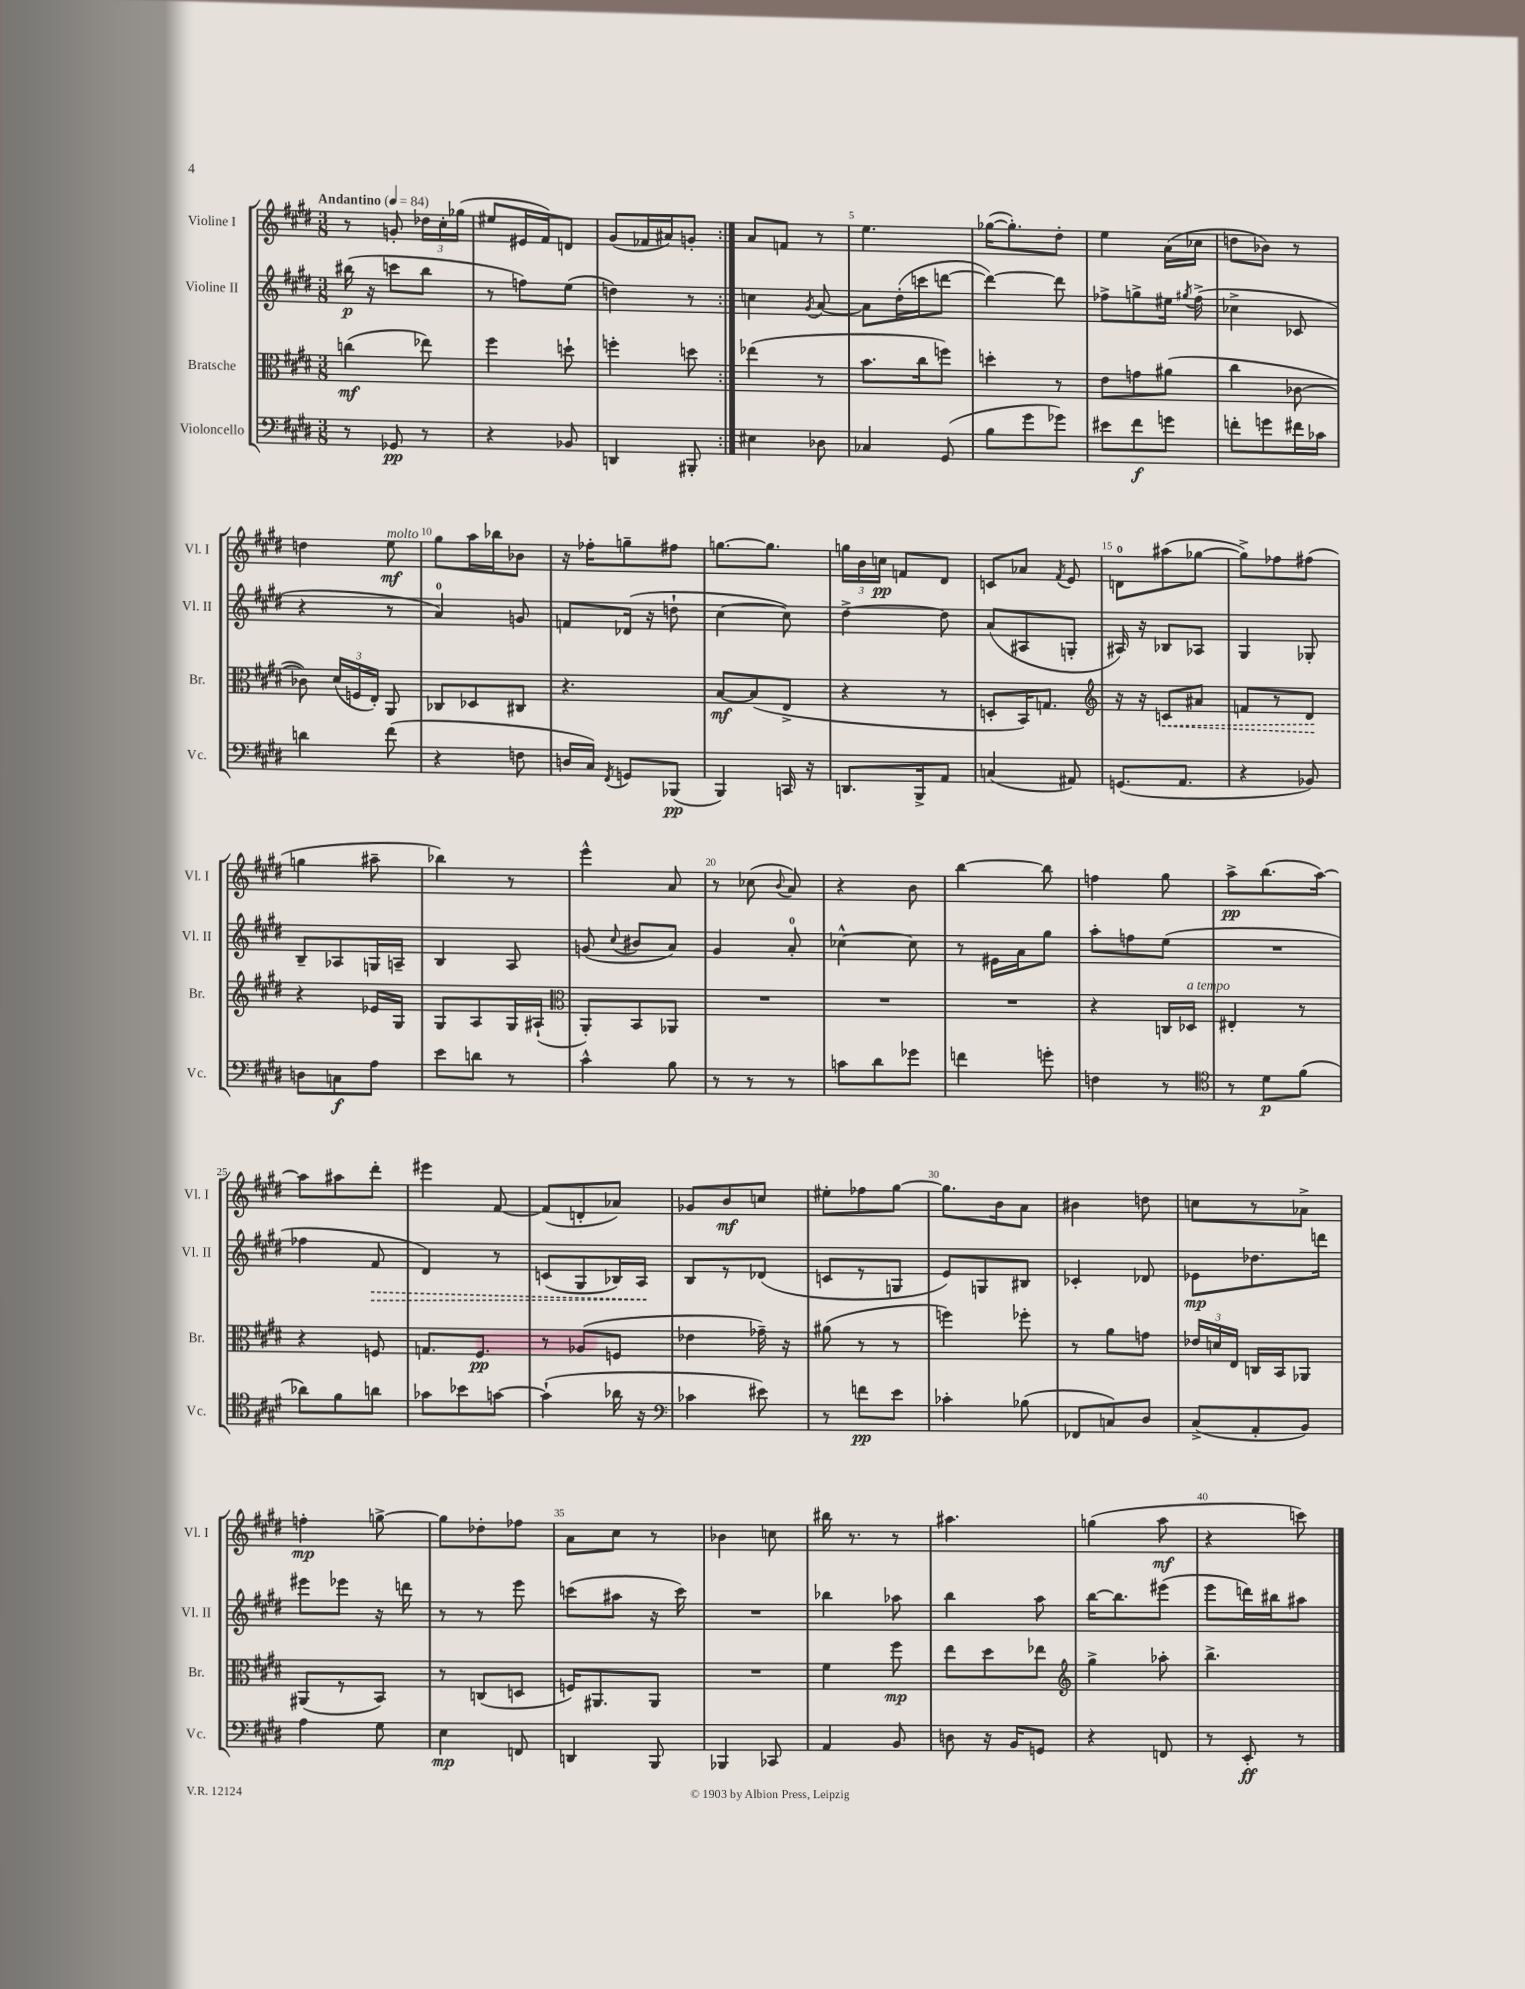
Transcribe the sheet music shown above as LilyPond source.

<<
\new StaffGroup <<
\new Staff = "s0" \with { instrumentName = "Violine I" shortInstrumentName = "Vl. I" } {
    \clef treble \key e \major \numericTimeSignature \time 3/8 \tempo "Andantino" 4 = 84
    \autoBeamOff \repeat volta 2 { r8 g'8-. \tuplet 3/2 { des''16[ cis''16-. ges''16]( } |
    eis''8[ eis'16 fis'16) d'8] |
    gis'8[( fes'16 ais'16) g'8]-. | }
    a'8[ f'8] r8 |
    e''4. |
    ges''16[~( ges''8.-.) dis''8]-. |
    e''4 a'16[( ces''16] |
    d''8[ bes'8]) r8 |
    d''4 e''8\mf^\markup { \italic "molto" } |
    gis''8[ a''16 bes''16 bes'8] |
    r16 fes''16[-. g''8-- fis''8] |
    g''8.[~ g''8.] |
    \tuplet 3/2 { g''16[ b'16 c''16]\pp } f'8[ dis'8] |
    c'8[ aes'8] \acciaccatura { fis'8 } e'8 |
    d'8[-0 ais''8( ges''8]~ |
    ges''8[->) fes''8 fis''8]( |
    g''4 ais''8-- |
    bes''4) r8 |
    e'''4-^ a'8 |
    r8 ces''8( \appoggiatura { b'8 } a'8) |
    r4 b'8 |
    b''4~ b''8 |
    f''4 gis''8 |
    a''8[->\pp b''8.( a''16]~) |
    a''8[ ais''8 dis'''8]-. |
    eis'''4 fis'8~ |
    fis'8[( d'8-. aes'8]) |
    ges'8[ b'8\mf c''8] |
    eis''8[-. fes''8 gis''8]~ |
    gis''8.[ b'16 a'8] |
    bis'4 d''8 |
    c''8[ r8 aes'8]-> |
    f''4-.\mp g''8~-> |
    g''8[ des''8-. fes''8] |
    a'8[ cis''8] r8 |
    bes'4 c''8 |
    bis''16 r8. r8 |
    ais''4. |
    g''4( a''8\mf |
    r4 c'''8) \bar "|." |
}
\new Staff = "s1" \with { instrumentName = "Violine II" shortInstrumentName = "Vl. II" } {
    \clef treble \key e \major \numericTimeSignature \time 3/8
    \autoBeamOff \repeat volta 2 { bis''16\p( r16 c'''8[ bis''8] |
    r8 f''8[) e''8]( |
    d''4) r8 | }
    c''4 \acciaccatura { gis'8 } a'8~ |
    a'8[ dis''16-.( c'''16 d'''8]~ |
    d'''4~) d'''8 |
    fes''8[-> g''8-> eis''16] \acciaccatura { gis''8 } fes''16->( |
    ces''4-> ces'8 |
    r4 r8 |
    a'4-0) g'8 |
    f'8[ des'16]( r16 d''8-! |
    cis''4~ cis''8) |
    dis''4~-> dis''8 |
    a'8[( ais8 g8]-. |
    ais16) r16 bes8[ aes8] |
    gis4 ges8-. |
    b8[-- aes8 g16 a16]-- |
    b4 a8 |
    g'8( \appoggiatura { cis''8 } bis'8[ a'8]) |
    gis'4 a'8-0-. |
    ces''4~-^ ces''8 |
    r8 eis'16[ a'16 gis''8] |
    a''8[-. f''8 e''8]( |
    R4. |
    fes''4 \once \override Hairpin.style = #'dashed-line fis'8\> |
    dis'4) r8 |
    c'8[( gis8 bes16) a16]\! |
    b8[ r8 des'8]( |
    c'8[ r8 g8] |
    e'8[) g8 bis8] |
    ces'4-. des'8 |
    ees'8[\mp des''8. d'''16] |
    eis'''8[ ees'''8] r16 d'''16 |
    r8 r8 e'''8 |
    c'''8[( ais''8] r16 c'''16) |
    R4. |
    bes''4 aes''8 |
    b''4 a''8 |
    b''16[~ b''8. eis'''8]( |
    e'''8[ d'''16) bis''16 ais''8] \bar "|." |
}
\new Staff = "s2" \with { instrumentName = "Bratsche" shortInstrumentName = "Br." } {
    \clef alto \key e \major \numericTimeSignature \time 3/8
    \autoBeamOff \repeat volta 2 { c''4\mf( ees''8) |
    fis''4 d''8-! |
    f''4-. d''8 | }
    ees''4( r8 |
    b'8.[ cis''16 f''8]) |
    d''4-. r8 |
    e'8[ g'8 ais'8]( |
    cis''4 ces'8~ |
    ces'8) \tuplet 3/2 { dis'16[( f16 e16]-.) } a,8 |
    ces8[ des8 cis8] |
    r4. |
    b8[~\mf b8( e8]-> |
    r4 r8 |
    d8[-. b,16) g8.] |
    \clef treble r16 r16 \once \override Hairpin.style = #'dashed-line c'8[\< ais'8] |
    f'8[ r8 dis'8]\! |
    r4 ees'16[ gis16] |
    gis8[ a8 gis16 ais16]-!( |
    \clef alto a,8[-.) b,8 aes,8] |
    R4. |
    R4. |
    R4. |
    r4 c16[ des16]^\markup { \italic "a tempo" } |
    eis4-. r8 |
    r4 f8 |
    g8.[ fis8.]\pp |
    r8 aes8[( f8] |
    ees'4 ges'16--) r16 |
    ais'8( r8 r8 |
    f''4) fes''8-. |
    r8 a'8[ g'8] |
    \tuplet 3/2 { ees'16[ d'16 e16] } c16[ b,16 aes,8] |
    ais,8[( r8 b,8]) |
    r8 c8[( d8] |
    f16[) ais,8. ais,8] |
    R4. |
    fis'4 fis''8\mp |
    e''8[ dis''8 ees''8] |
    \clef treble gis''4-> aes''8-. |
    b''4.-> \bar "|." |
}
\new Staff = "s3" \with { instrumentName = "Violoncello" shortInstrumentName = "Vc." } {
    \clef bass \key e \major \numericTimeSignature \time 3/8
    \autoBeamOff \repeat volta 2 { r8 ges,8\pp r8 |
    r4 bes,8 |
    d,4 bis,,8-. | }
    eis4 des8 |
    ces4 gis,8( |
    b8[ gis'8 ges'8]) |
    eis'8[ fis'8\f g'8] |
    f'8[-. g'8 fis'16 ces'16] |
    d'4 fis'8( |
    r4 f8 |
    d16[ cis16]) \acciaccatura { fis,8 } g,8[ bes,,8]\pp( |
    b,,4) c,16 r16 |
    d,8.[ b,,16-> a,8] |
    c4( ais,8) |
    g,8.[( a,8.] |
    r4 bes,8) |
    d8[ c8\f a8] |
    e'8[ d'8] r8 |
    cis'4-^ b8 |
    r8 r8 r8 |
    c'8[ dis'8 ges'8] |
    f'4 g'8-. |
    f4 r8 |
    \clef tenor r8 dis'8[\p fis'8]( |
    aes'8[) fis'8 a'8] |
    ges'8[ bes'8 g'8]~ |
    g'4-!( aes'16 r16 |
    \clef bass ces'4 eis'8) |
    r8 f'8[\pp e'8] |
    ces'4-. bes8( |
    fes,8[ c8) dis8] |
    cis8[->( a,8-. b,8]) |
    a4 gis8 |
    e4\mp f,8 |
    d,4 b,,8 |
    bes,,4 ces,8 |
    a,4 b,8 |
    d8 r16 b,16[ g,8] |
    r4 f,8 |
    r8 e,8-.\ff r8 \bar "|." |
}
>>
>>
\layout { \context { \Score \override BarNumber.break-visibility = ##(#f #t #t) barNumberVisibility = #(every-nth-bar-number-visible 5) } }
